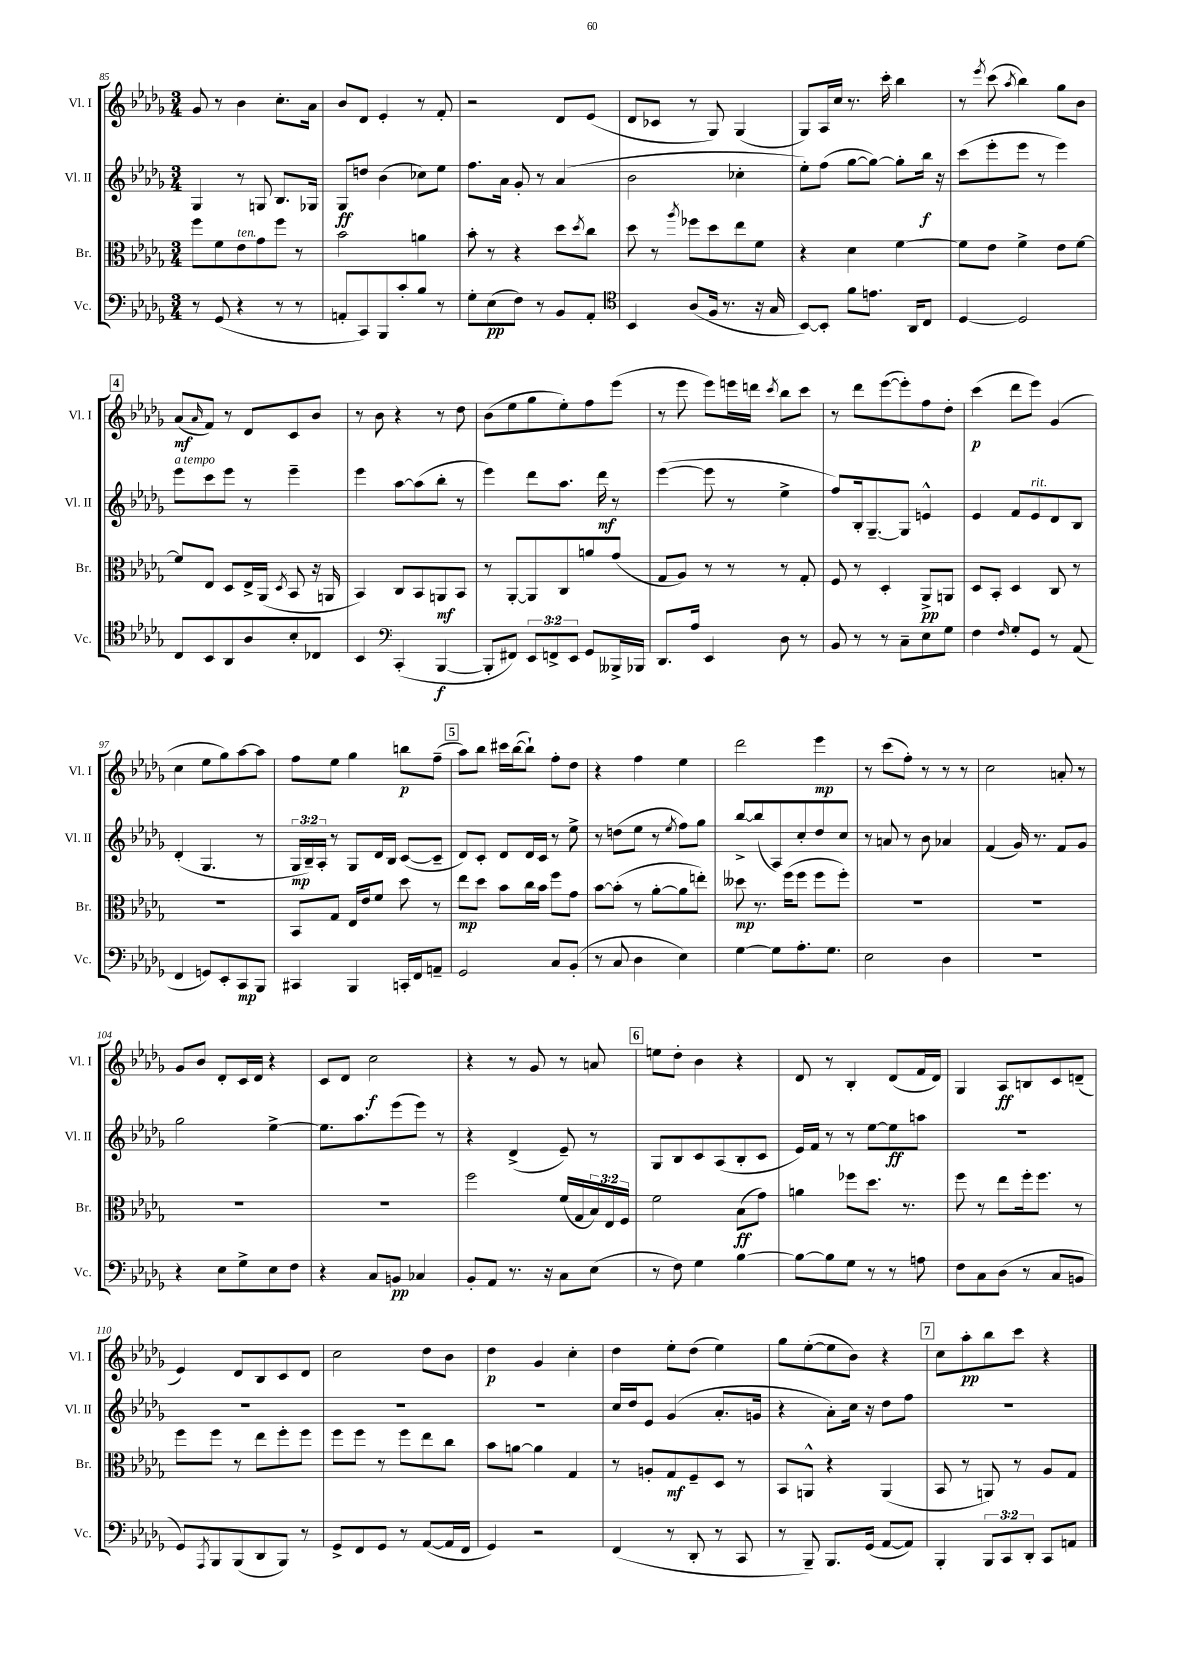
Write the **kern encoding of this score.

**kern	**dynam	**kern	**dynam	**kern	**dynam	**kern	**dynam
*part4	*part4	*part3	*part3	*part2	*part2	*part1	*part1
*staff4	*staff4	*staff3	*staff3	*staff2	*staff2	*staff1	*staff1
*I"Vc.	*	*I"Br.	*	*I"Vl. II	*	*I"Vl. I	*
*I'Vc.	*	*I'Br.	*	*I'Vl. II	*	*I'Vl. I	*
*clefF4	*	*clefC3	*	*clefG2	*	*clefG2	*
*k[b-e-a-d-g-]	*	*k[b-e-a-d-g-]	*	*k[b-e-a-d-g-]	*	*k[b-e-a-d-g-]	*
*M3/4	*	*M3/4	*	*M3/4	*	*M3/4	*
=85	=85	=85	=85	=85	=85	=85	=85
8r	.	8ff\L	.	4G-/	.	8g-/	.
(8GG-/	.	8f\	.	.	.	8r	.
!	!	!LO:TX:a:i:t=ten.	!	!	!	!	!
4r	.	8e-\	.	8r	.	4b-\	.
.	.	8g-\	.	8Gn/	.	.	.
8r	.	8ff\J	.	8.B-/L	.	8.cc'\L	.
8r	.	8r	.	.	.	.	.
.	.	.	.	16G-X/Jk	.	16a-\Jk	.
=86	=86	=86	=86	=86	=86	=86	=86
8AAn'/L	.	2b-\	.	8G-/L	ff	8b-/L	.
8CC/)	.	.	.	8ddn/J	.	8d-/J	.
8BBB-/	.	.	.	(4b-\	.	4e-'/	.
8c'/	.	.	.	.	.	.	.
8B-/J	.	4an\	.	8cc-X\L)	.	8r	.
8r	.	.	.	8ee-\J	.	8f'/	.
=87	=87	=87	=87	=87	=87	=87	=87
8G-'\L	.	8b-'\	.	8.ff\L	.	2r	.
(8E-\	pp	8r	.	.	.	.	.
.	.	.	.	16a-\Jk	.	.	.
8F\J)	.	4r	.	8g-'/	.	.	.
8r	.	.	.	8r	.	.	.
8BB-/L	.	8dd-\L	.	(4a-/	.	8d-/L	.
.	.	8qdd-/	.	.	.	.	.
8AA-'/J	.	8cc\J	.	.	.	(8e-/J	.
=88	=88	=88	=88	=88	=88	=88	=88
*clefC4	*	*	*	*	*	*	*
4BB-/	.	8dd-\	.	2b-\	.	8d-/L	.
.	.	8r	.	.	.	8c-X/J	.
.	.	8qaa-/	.	.	.	.	.
(8A-/L	.	8ff-X\L	.	.	.	8r	.
16F/Jk	.	8dd-\	.	.	.	8G-/)	.
8.r	.	.	.	.	.	.	.
.	.	8ee-\	.	4cc-X'\	.	(4G-/	.
16r	.	8f\J	.	.	.	.	.
16G-/	.	.	.	.	.	.	.
=89	=89	=89	=89	=89	=89	=89	=89
[8BB-/L)	.	4r	.	8ee-'\L)	.	8G-/L)	.
8BB-'/J]	.	.	.	(8ff\J	.	16A-/L	.
.	.	.	.	.	.	16cc/JJ	.
8f\L	.	4d-\	.	[8gg-\L	.	8.r	.
8.en\J	.	.	.	8gg-\J_)	.	.	.
.	.	.	.	.	.	16ccc'\	.
.	.	[4f\	.	8gg-'\L]	.	4bb-\	.
16AA-/KL	.	.	.	.	.	.	.
8C/J	.	.	.	16bb-\Jk	f	.	.
.	.	.	.	16r	.	.	.
=90	=90	=90	=90	=90	=90	=90	=90
[4D-/	.	8f\L]	.	(8ccc\L	.	8r	.
.	.	.	.	.	.	8qeee-/	.
.	.	8e-\J	.	8eee-'\	.	(8ccc\	.
.	.	.	.	.	.	8qaa-/	.
2D-/]	.	4f^\	.	8eee-\J	.	4bb-\)	.
.	.	.	.	8r	.	.	.
.	.	8e-\L	.	4eee-\)	.	8gg-\L	.
.	.	[8f\J	.	.	.	8b-\J	.
!!LO:LB:g=z
!!LO:REH:place=s1:t=4
=91	=91	=91	=91	=91	=91	=91	=91
!	!	!	!	!LO:TX:a:i:t=a tempo	!	!	!
8C/L	.	8f/L]	.	8eee-\L	.	(8a-/L	mf
.	.	.	.	.	.	16qqa-/	.
8BB-/	.	8E-/J	.	8ccc\	.	8f/J)	.
8AA-/	.	8D-/L	.	8eee-\J	.	8r	.
8A-/	.	16E-^/L	.	8r	.	8d-/L	.
.	.	(16AA-/JJ	.	.	.	.	.
.	.	8qD-/	.	.	.	.	.
8B-'/	.	8BB-/	.	4eee-~\	.	8c/	.
8C-X/J	.	16r	.	.	.	8b-/J	.
.	.	16AAn/	.	.	.	.	.
=92	=92	=92	=92	=92	=92	=92	=92
4BB-/	.	4BB-/)	.	4eee-\	.	8r	.
.	.	.	.	.	.	8b-\	.
*clefF4	*	*	*	*	*	*	*
(4CC'/	.	8C/L	.	[8aa-\L	.	4r	.
.	.	8BB-/	.	(8aa-\]	.	.	.
[4BBB-/	f	8AAn/	mf	8bb-'\J	.	8r	.
.	.	8BB-/J	.	8r	.	8dd-\	.
=93	=93	=93	=93	=93	=93	=93	=93
8BBB-'/L]	.	8r	.	4eee-\)	.	(8b-\L	.
8FF#X/J)	.	[8AA-'/L	.	.	.	8ee-\	.
12EE-/L	.	8AA-/]	.	8ddd-\L	.	8gg-\	.
12FFn^/	.	.	.	.	.	.	.
.	.	8C/	.	8.aa-\J	.	8ee-'\)	.
12EE-/J	.	.	.	.	.	.	.
8GG-/L	.	8an/	.	.	.	8ff\	.
.	.	.	.	16ddd-\	mf	.	.
16BBB--X^/L	.	(8g-/J	.	8r	.	(8eee-\J	.
16BBB-X/JJ	.	.	.	.	.	.	.
=94	=94	=94	=94	=94	=94	=94	=94
8.DD-/L	.	8G-/L	.	([4eee-\	.	8r	.
.	.	8A-/J)	.	.	.	8eee-\	.
16A-/Jk	.	.	.	.	.	.	.
4EE-/	.	8r	.	8eee-\]	.	8eee-\L)	.
.	.	8r	.	8r	.	16eeen\L	.
.	.	.	.	.	.	16dddn\JJ	.
.	.	.	.	.	.	8qccc/	.
8D-\	.	8r	.	4ee-^\	.	8bb-\L	.
8r	.	8G-'/	.	.	.	8ccc\J	.
=95	=95	=95	=95	=95	=95	=95	=95
8BB-/	.	8F/	.	8ff/L)	.	8r	.
8r	.	8r	.	16B-'/k	.	8ddd-\L	.
.	.	.	.	[8.G-~/	.	.	.
8r	.	4D-'/	.	.	.	([8eee-\	.
8C~\L	.	.	.	8G-/J]	.	8eee-'\])	.
8E-\	.	8AA-^/L	pp	4en^^/	.	8ff\	.
8G-\J	.	8AAn/J	.	.	.	8dd-'\J	.
=96	=96	=96	=96	=96	=96	=96	=96
4F\	.	8D-/L	.	4e-/	.	(4ccc\	p
.	.	8BB-'/J	.	.	.	.	.
16qqF/	.	.	.	.	.	.	.
8G-'/L	.	4D-/	.	8f/L	.	8ddd-\L	.
!	!	!	!	!LO:TX:a:i:t=rit.	!	!	!
8GG-/J	.	.	.	8e-/	.	8eee-\J)	.
8r	.	8C/	.	8d-/	.	(4g-/	.
(8AA-/	.	8r	.	8B-/J	.	.	.
!!LO:LB:g=z
=97	=97	=97	=97	=97	=97	=97	=97
4FF/	.	2.r	.	(4d-'/	.	4cc\	.
8GGn/L)	.	.	.	4.G-/	.	8ee-\L	.
8EE-'/	.	.	.	.	.	8gg-\)	.
8CC/	mp	.	.	.	.	[8aa-\	.
8BBB-/J	.	.	.	8r	.	8aa-\J]	.
=98	=98	=98	=98	=98	=98	=98	=98
4CC#X/	.	8BB-/L	.	24G-/LL	mp	8ff\L	.
.	.	.	.	24B-~/)	.	.	.
.	.	.	.	24A-'/JJ	.	.	.
.	.	8G-/J	.	8r	.	8ee-\J	.
4BBB-/	.	16E-/LL	.	8G-/L	.	4gg-\	.
.	.	16e-/J	.	.	.	.	.
.	.	8f/J	.	16d-/L	.	.	.
.	.	.	.	16B-/JJ	.	.	.
16CCn'/LL	.	8dd-\	.	([8c/L	.	8bbn\L	p
16FF/J	.	.	.	.	.	.	.
8AAn~/J	.	8r	.	8c~/J]	.	(8ff~\J	.
!!LO:REH:place=s1:t=5
=99	=99	=99	=99	=99	=99	=99	=99
2GG-/	.	8ee-\L	mp	8d-/L)	.	8aa-\L)	.
.	.	8dd-\J	.	8c'/J	.	8bb-\J	.
.	.	8b-\L	.	8d-/L	.	16ccc#X\LL	.
.	.	.	.	.	.	([16bb-\J	.
.	.	16cc\L	.	16d-/L	.	8bb-`\J])	.
.	.	16b-\JJ	.	16c/JJ	.	.	.
8C/L	.	8ff\L	.	8r	.	8ff'\L	.
(8BB-'/J	.	8g-\J	.	8ee-^\	.	8dd-\J	.
=100	=100	=100	=100	=100	=100	=100	=100
8r	.	[8b-\L	.	8r	.	4r	.
8C/	.	(8b-'\J]	.	(8ddn\L	.	.	.
4D-\	.	8r	.	8ee-\J	.	4ff\	.
.	.	[8a-'\L	.	8r	.	.	.
.	.	.	.	8qee-/	.	.	.
4E-\)	.	8a-\]	.	8ff\L)	.	4ee-\	.
.	.	8een'\J)	.	8gg-\J	.	.	.
=101	=101	=101	=101	=101	=101	=101	=101
[4G-\	.	8dd--X\	mp	[8bb-^/L	.	2ddd-\	.
.	.	8.r	.	(8bb-/]	.	.	.
8G-\L]	.	.	.	8A-/)	.	.	.
.	.	(16ff\KL	.	.	.	.	.
8.A-'\	.	8ff\J	.	8cc'/	.	.	.
.	.	8ff\L	.	8dd-/	.	4eee-\	mp
8.G-\J	.	.	.	.	.	.	.
.	.	8ff'\J)	.	8cc/J	.	.	.
=102	=102	=102	=102	=102	=102	=102	=102
2E-\	.	2.r	.	8r	.	8r	.
.	.	.	.	8an/	.	(8ccc\L	.
.	.	.	.	8r	.	8ff'\J)	.
.	.	.	.	8b-\	.	8r	.
4D-\	.	.	.	4a-X/	.	8r	.
.	.	.	.	.	.	8r	.
=103	=103	=103	=103	=103	=103	=103	=103
2.r	.	2.r	.	(4f/	.	2cc\	.
.	.	.	.	16g-/)	.	.	.
.	.	.	.	8.r	.	.	.
.	.	.	.	8f/L	.	8an'/	.
.	.	.	.	8g-/J	.	8r	.
!!LO:LB:g=z
=104	=104	=104	=104	=104	=104	=104	=104
4r	.	2.r	.	2gg-\	.	8g-/L	.
.	.	.	.	.	.	8b-/J	.
8E-\L	.	.	.	.	.	8d-'/L	.
8G-^\	.	.	.	.	.	16c/L	.
.	.	.	.	.	.	16d-/JJ	.
8E-\	.	.	.	[4ee-^\	.	4r	.
8F\J	.	.	.	.	.	.	.
=105	=105	=105	=105	=105	=105	=105	=105
4r	.	2.r	.	8.ee-\L]	.	8c/L	.
.	.	.	.	.	.	8d-/J	.
.	.	.	.	8.aa-\	.	.	.
8C/L	.	.	.	.	.	2cc\	f
8BBn/J	pp	.	.	(8eee-\	.	.	.
4C-X/	.	.	.	8eee-\J)	.	.	.
.	.	.	.	8r	.	.	.
=106	=106	=106	=106	=106	=106	=106	=106
8BB-'/L	.	2ff\	.	4r	.	4r	.
8AA-/J	.	.	.	.	.	.	.
8.r	.	.	.	(4d-^/	.	8r	.
.	.	.	.	.	.	8g-/	.
16r	.	.	.	.	.	.	.
8C\L	.	(16f/LL	.	8e-~/)	.	8r	.
.	.	16G-/	.	.	.	.	.
(8E-\J	.	24B-/)	.	8r	.	8an/	.
.	.	24E-/	.	.	.	.	.
.	.	24F/JJ	.	.	.	.	.
!!LO:REH:place=s1:t=6
=107	=107	=107	=107	=107	=107	=107	=107
8r	.	2f\	.	8G-/L	.	8een\L	.
8F\)	.	.	.	8B-/	.	8dd-'\J	.
4G-\	.	.	.	8c/	.	4b-\	.
.	.	.	.	(8A-/	.	.	.
[4B-\	.	(8B-\L	ff	8B-'/	.	4r	.
.	.	8g-\J)	.	8c/J	.	.	.
=108	=108	=108	=108	=108	=108	=108	=108
8B-\L_	.	4an\	.	16e-/LL)	.	8d-/	.
.	.	.	.	16f/JJ	.	.	.
8B-\]	.	.	.	8r	.	8r	.
8G-\J	.	8ff-X\L	.	8r	.	4B-'/	.
8r	.	8.dd-\J	.	[8ee-\L	.	.	.
8r	.	.	.	8ee-\]	ff	(8d-/L	.
.	.	8.r	.	.	.	.	.
8An\	.	.	.	8aan\J	.	16f/L	.
.	.	.	.	.	.	16d-/JJ)	.
=109	=109	=109	=109	=109	=109	=109	=109
8F\L	.	8ff\	.	2.r	.	4G-/	.
8C\	.	8r	.	.	.	.	.
(8D-\J	.	8ee-\L	.	.	.	8A-/L	ff
8r	.	16ff'\k	.	.	.	8Bn/	.
.	.	8.ff\J	.	.	.	.	.
8C/L	.	.	.	.	.	8c/	.
8BBn/J	.	8r	.	.	.	(8dn~/J	.
!!LO:LB:g=z
=110	=110	=110	=110	=110	=110	=110	=110
8GG-/L)	.	8ff\L	.	2.r	.	4e-/)	.
8qAAA-/	.	.	.	.	.	.	.
8BBB-/	.	8ff\J	.	.	.	.	.
(8BBB-/	.	8r	.	.	.	8d-/L	.
8DD-/	.	8ee-\L	.	.	.	8B-/	.
8BBB-/J)	.	8ff'\	.	.	.	8c/	.
8r	.	8ff\J	.	.	.	8d-/J	.
=111	=111	=111	=111	=111	=111	=111	=111
8GG-^/L	.	8ff\L	.	2.r	.	2cc\	.
8FF/	.	8ff\J	.	.	.	.	.
8GG-/J	.	8r	.	.	.	.	.
8r	.	8ff\L	.	.	.	.	.
([8AA-/L	.	8ee-\	.	.	.	8dd-\L	.
16AA-/L]	.	8cc\J	.	.	.	8b-\J	.
16FF/JJ	.	.	.	.	.	.	.
=112	=112	=112	=112	=112	=112	=112	=112
4GG-/)	.	8b-\L	.	2.r	.	4dd-\	p
.	.	[8an\J	.	.	.	.	.
2r	.	4a\]	.	.	.	4g-/	.
.	.	4G-/	.	.	.	4cc'\	.
=113	=113	=113	=113	=113	=113	=113	=113
(4FF/	.	8r	.	16cc/LL	.	4dd-\	.
.	.	.	.	16dd-/J	.	.	.
.	.	8An'/L	.	8e-/J	.	.	.
8r	.	8G-/	mf	(4g-/	.	8ee-'\L	.
8DD-'/	.	8F~/	.	.	.	(8dd-\J	.
8r	.	8D-/J	.	8.a-'/L	.	4ee-\)	.
8CC/	.	8r	.	.	.	.	.
.	.	.	.	16gn/Jk	.	.	.
=114	=114	=114	=114	=114	=114	=114	=114
8r	.	8BB-/L	.	4r	.	8gg-\L	.
8BBB-~/)	.	8AAn^^/J	.	.	.	([8ee-'\	.
8.BBB-/L	.	4r	.	8a-'\L)	.	8ee-\]	.
.	.	.	.	16cc\Jk	.	8b-\J)	.
(16GG-/Jk	.	.	.	16r	.	.	.
[8AA-/L	.	(4AA/	.	8dd-\L	.	4r	.
8AA-/J])	.	.	.	8ff\J	.	.	.
!!LO:REH:place=s1:t=7
=115	=115	=115	=115	=115	=115	=115	=115
4BBB-'/	.	8BB-/	.	2.r	.	8cc\L	.
.	.	8r	.	.	.	8aa-'\	pp
12BBB-/L	.	8AAn/)	.	.	.	8bb-\	.
12CC/	.	.	.	.	.	.	.
.	.	8r	.	.	.	8ccc\J	.
12DD-'/J	.	.	.	.	.	.	.
8CC/L	.	8A-/L	.	.	.	4r	.
8AAn/J	.	8G-/J	.	.	.	.	.
==	==	==	==	==	==	==	==
*-	*-	*-	*-	*-	*-	*-	*-
